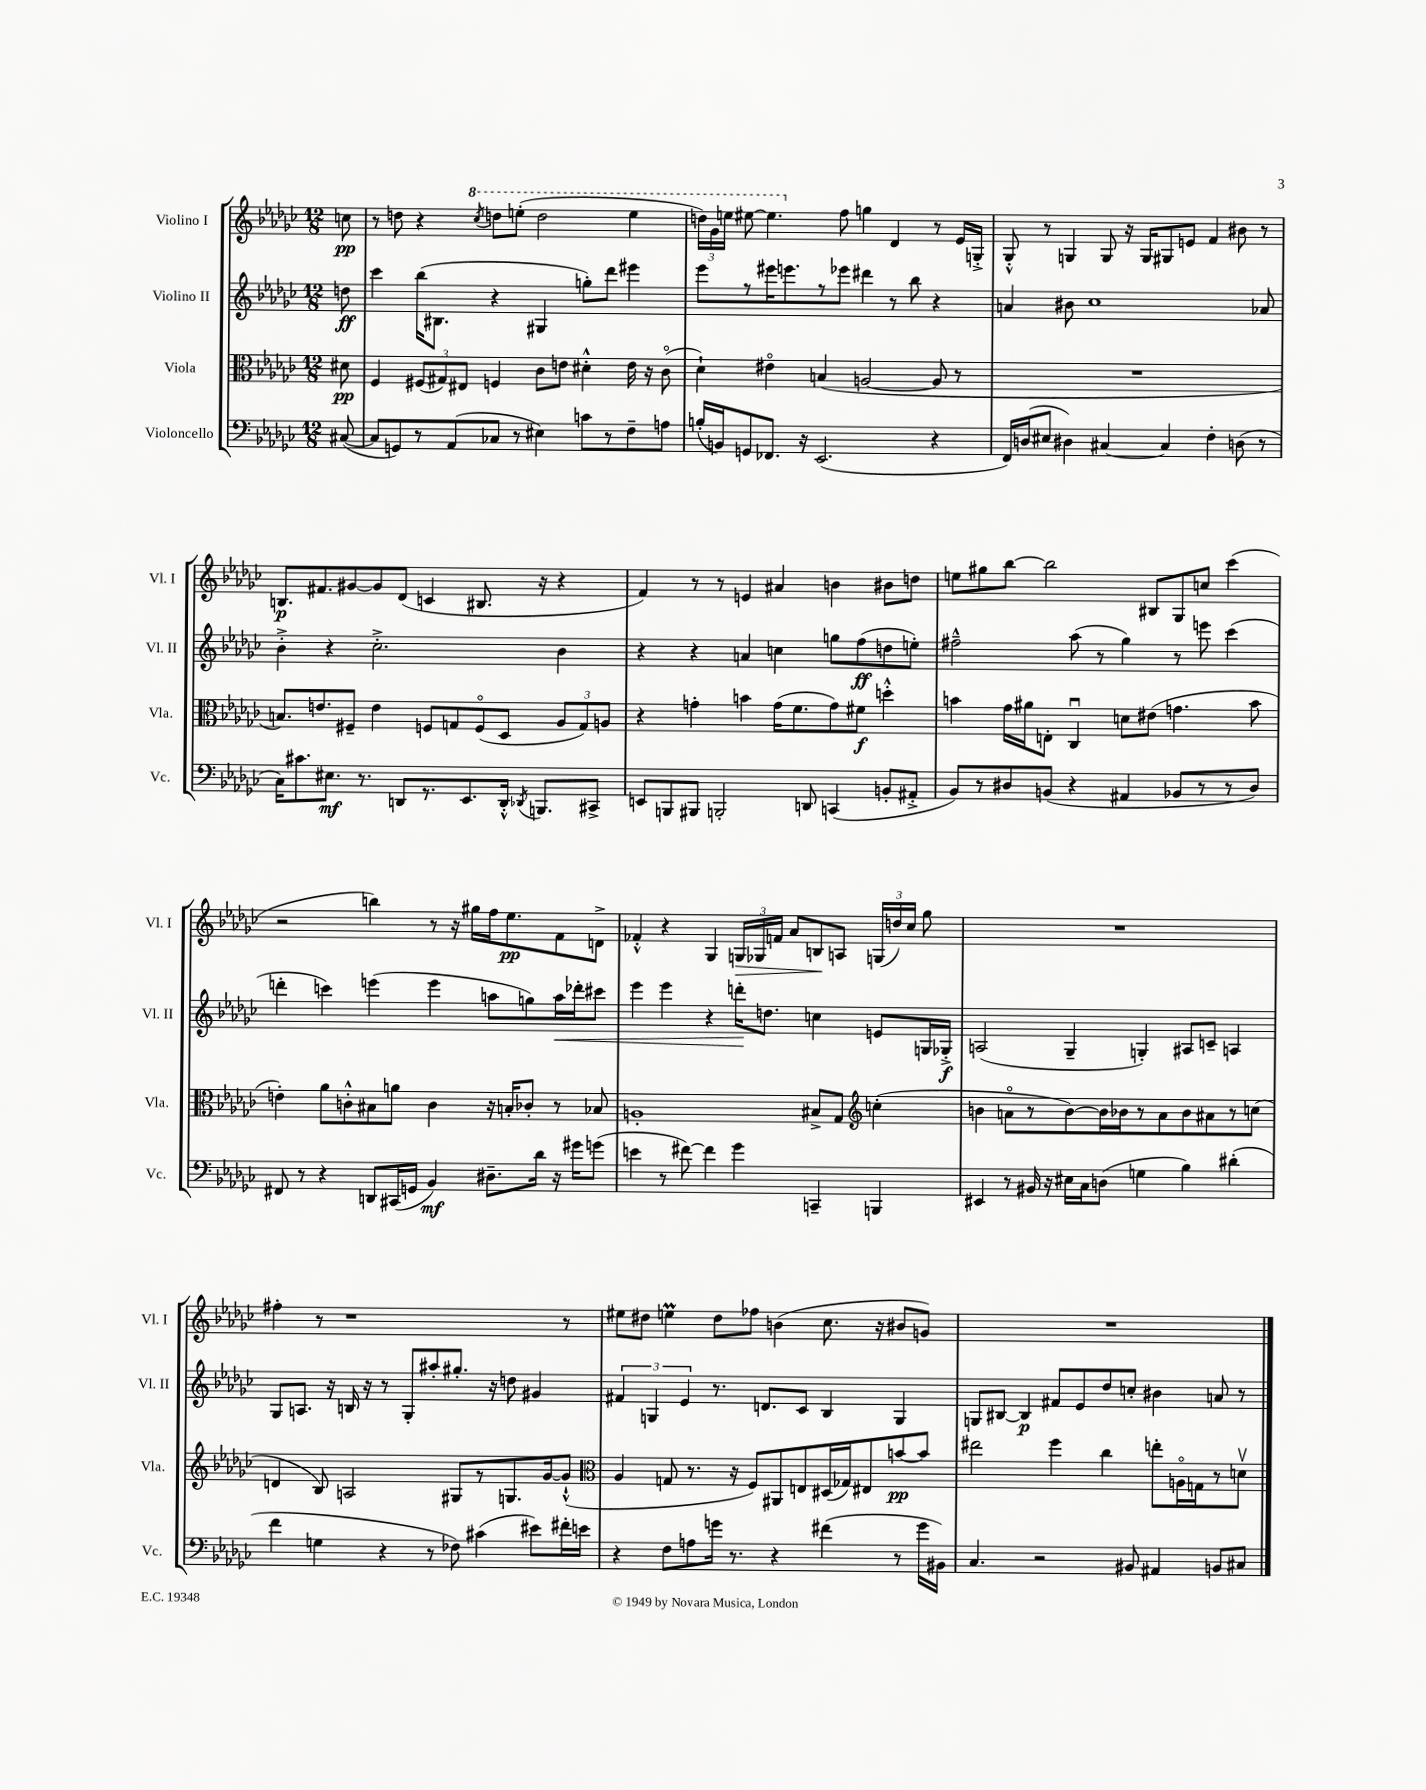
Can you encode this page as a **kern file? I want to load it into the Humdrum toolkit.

**kern	**kern	**kern	**kern
*staff4	*staff3	*staff2	*staff1
*clefF4	*clefC3	*clefG2	*clefG2
*k[b-e-a-d-g-c-]	*k[b-e-a-d-g-c-]	*k[b-e-a-d-g-c-]	*k[b-e-a-d-g-c-]
*M12/8	*M12/8	*M12/8	*M12/8
([8C#	8d#	8dd	8cc
=	=	=	=
8C#]	4F	4ccc-	8r
8GG)	.	.	8dd
8r	(12F#	(16bb-	4r
.	.	8.B#	.
.	12G#)	.	.
(8AA-	.	.	.
.	12E#	.	.
.	.	.	8qccc-
8C-	4F	4r	8ddd
8r	.	.	(8eee'
4E#)	8c-	4G#	2ddd
.	8e	.	.
8c	4d#'^^	8gg')	.
8r	.	8ddd-	.
8F~	16e	4eee#	4eee
.	16r	.	.
8A	(8c-o	.	.
=	=	=	=
(16B'	4d-`)	8eee-	24ddd)
.	.	.	24gg-
16BB)	.	.	.
.	.	.	24eee
8GG	.	8r	[8eee#
8.FF-	4e#o	16eee#	4.eee#]
.	.	8.eee	.
16r	.	.	.
(2.EE-	(4B	8r	.
.	.	8eee-	8ff
.	[2A	4ddd#	4gg
.	.	8r	4d-
.	.	8bb-	.
4r	8A]	4r	8r
.	8r	.	16e-
.	.	.	16G'^
=	=	=	=
16FF)	1.r	4a	8G-'^^
(16D	.	.	.
8E#	.	.	8r
4D#)	.	8b#	4G
.	.	1cc-	.
[4C#	.	.	8G
.	.	.	16r
.	.	.	16G
4C#]	.	.	8G#
.	.	.	8e
4F'	.	.	4f
(8D	.	.	8b#
8r	.	8a-	8r
=	=	=	=
16C-)	8.B)	4b-'^	8.B
8.c#	.	.	.
.	8.e	.	8.f#
8.E#	.	4r	.
.	8F#~	.	[8g#
8.r	.	.	.
.	4e	2.cc-'^	8g#]
8DD	.	.	(8d-
8.r	8F	.	4c
.	8G	.	.
8.EE-	.	.	.
.	(8Fo	.	8.B#
16DD'^^	8D-	.	.
8qDD-	.	.	.
8.BBB	.	.	16r
.	12A-	4b-	4r
.	12G)	.	.
8CC#^	.	.	.
.	12A	.	.
=	=	=	=
8EE	4r	4r	4f)
8BBB	.	.	.
8BBB#	4g'	4r	8r
2BBB'	.	.	8r
.	4b	4a	4e
.	(16g	4cc	4a#
.	8.f	.	.
8DD	.	.	.
(4CC	8g)	8gg	4b
.	8f#	(8ff	.
8BB'	4dd'^^	8dd	8b#
8AA#'^	.	8ee')	8dd
=	=	=	=
8BB-)	4b	2ff#~^^	8ee
8r	.	.	8gg#
8D#	16g-	.	[8bb-
.	16a#	.	.
(8BB	8E'	.	2bb-]
4r	4C-u	(8aa-	.
.	.	8r	.
4AA#	8d	4gg-)	.
.	(8e#	.	8B#
8BB-	4.g	8r	8G-
8r	.	8eee	8cc
8r	.	(4ccc-	(4ccc-
8D#)	8b	.	.
=	=	=	=
8FF#	4e')	4ddd'	2r
8r	.	.	.
4r	8a-	4ccc)	.
.	8c'^^	.	.
8DD	8B#	(4eee	4bb)
(16CC#	8a	.	.
16GG	.	.	.
4BB-)	4c	4eee	8r
.	.	.	16r
.	.	.	16gg#
8.D#~	16r	8aa	16ff
.	16B'	.	8.ee-
.	8c-'	8gg)	.
16d-	.	.	.
16r	8r	16aa	8f
16g#	.	16ddd-'	.
(8g	8B-	8ccc#	8d^
=	=	=	=
4e	1A'	4eee-	4f-'^^
8r	.	4eee-	4r
[8f#)	.	.	.
4f#]	.	4r	4G-
4g-	.	16ddd'	24G
.	.	.	24G-
.	.	8.dd	.
.	.	.	24f
.	.	.	8a-
4CC~	8B#^	4cc	8B
.	8G-	.	8A
*	*clefG2	*	*
4BBB	(4cc'	8e	(24G
.	.	.	24dd)
.	.	.	24cc-
.	.	16G	8gg-
.	.	16G-'^	.
=	=	=	=
4EE#	4b	(2A	1.r
8r	8ao	.	.
16BB#	8r	.	.
16r	.	.	.
16E#	[8b)	4G-~	.
16C-	.	.	.
(8D	16b]	.	.
.	16b-	.	.
4G	8r	4G')	.
.	8a	.	.
4B-)	8b-	8A#	.
.	8a#	8c~	.
(4d#'	8r	4A	.
.	(8cc	.	.
=	=	=	=
4f	4d	8G-	4ff#'
.	.	8.A	.
4G	8B-)	.	8r
.	.	16r	.
.	2A	16B	1r
.	.	16r	.
4r	.	8r	.
.	.	8G-'	.
8r	.	8aa#'	.
8F-)	8G#	8.gg#'	.
(4c#	8r	.	.
.	.	16r	.
.	8.G	8dd	.
8e#)	.	4g#	.
.	[16g-	.	.
16f#'	(8g-`^^]	.	8r
16e	.	.	.
=	=	=	=
*	*clefC3	*	*
4r	4A-	6f#	8ee#
.	.	.	8dd#
.	.	6G	.
8F	8G	.	4ee
.	.	6e-	.
8A	8.r	.	.
16g	.	8.r	8dd#
8.r	16r	.	.
.	8F)	.	8ff-
.	.	8.d	.
4r	8AA#	.	(4b
.	8E	8c-	.
(4f#	(16D#	4B-	8.cc-
.	16G-)	.	.
.	8E#	.	.
.	.	.	16r
8r	[8b	4G	8b#
16g	8b]	.	8g)
16BB#)	.	.	.
=	=	=	=
4.C-	2ee#	8G	1.r
.	.	[8B#	.
.	.	4B#]	.
2r	.	.	.
.	4ff	8f#	.
.	.	8e-	.
.	4cc-	8dd-	.
8BB#	.	8cc'	.
4AA#	8ee'	4b#	.
.	16Ao	.	.
.	16G	.	.
8BB	8r	8a	.
8C#	8dv	8r	.
==	==	==	==
*-	*-	*-	*-
